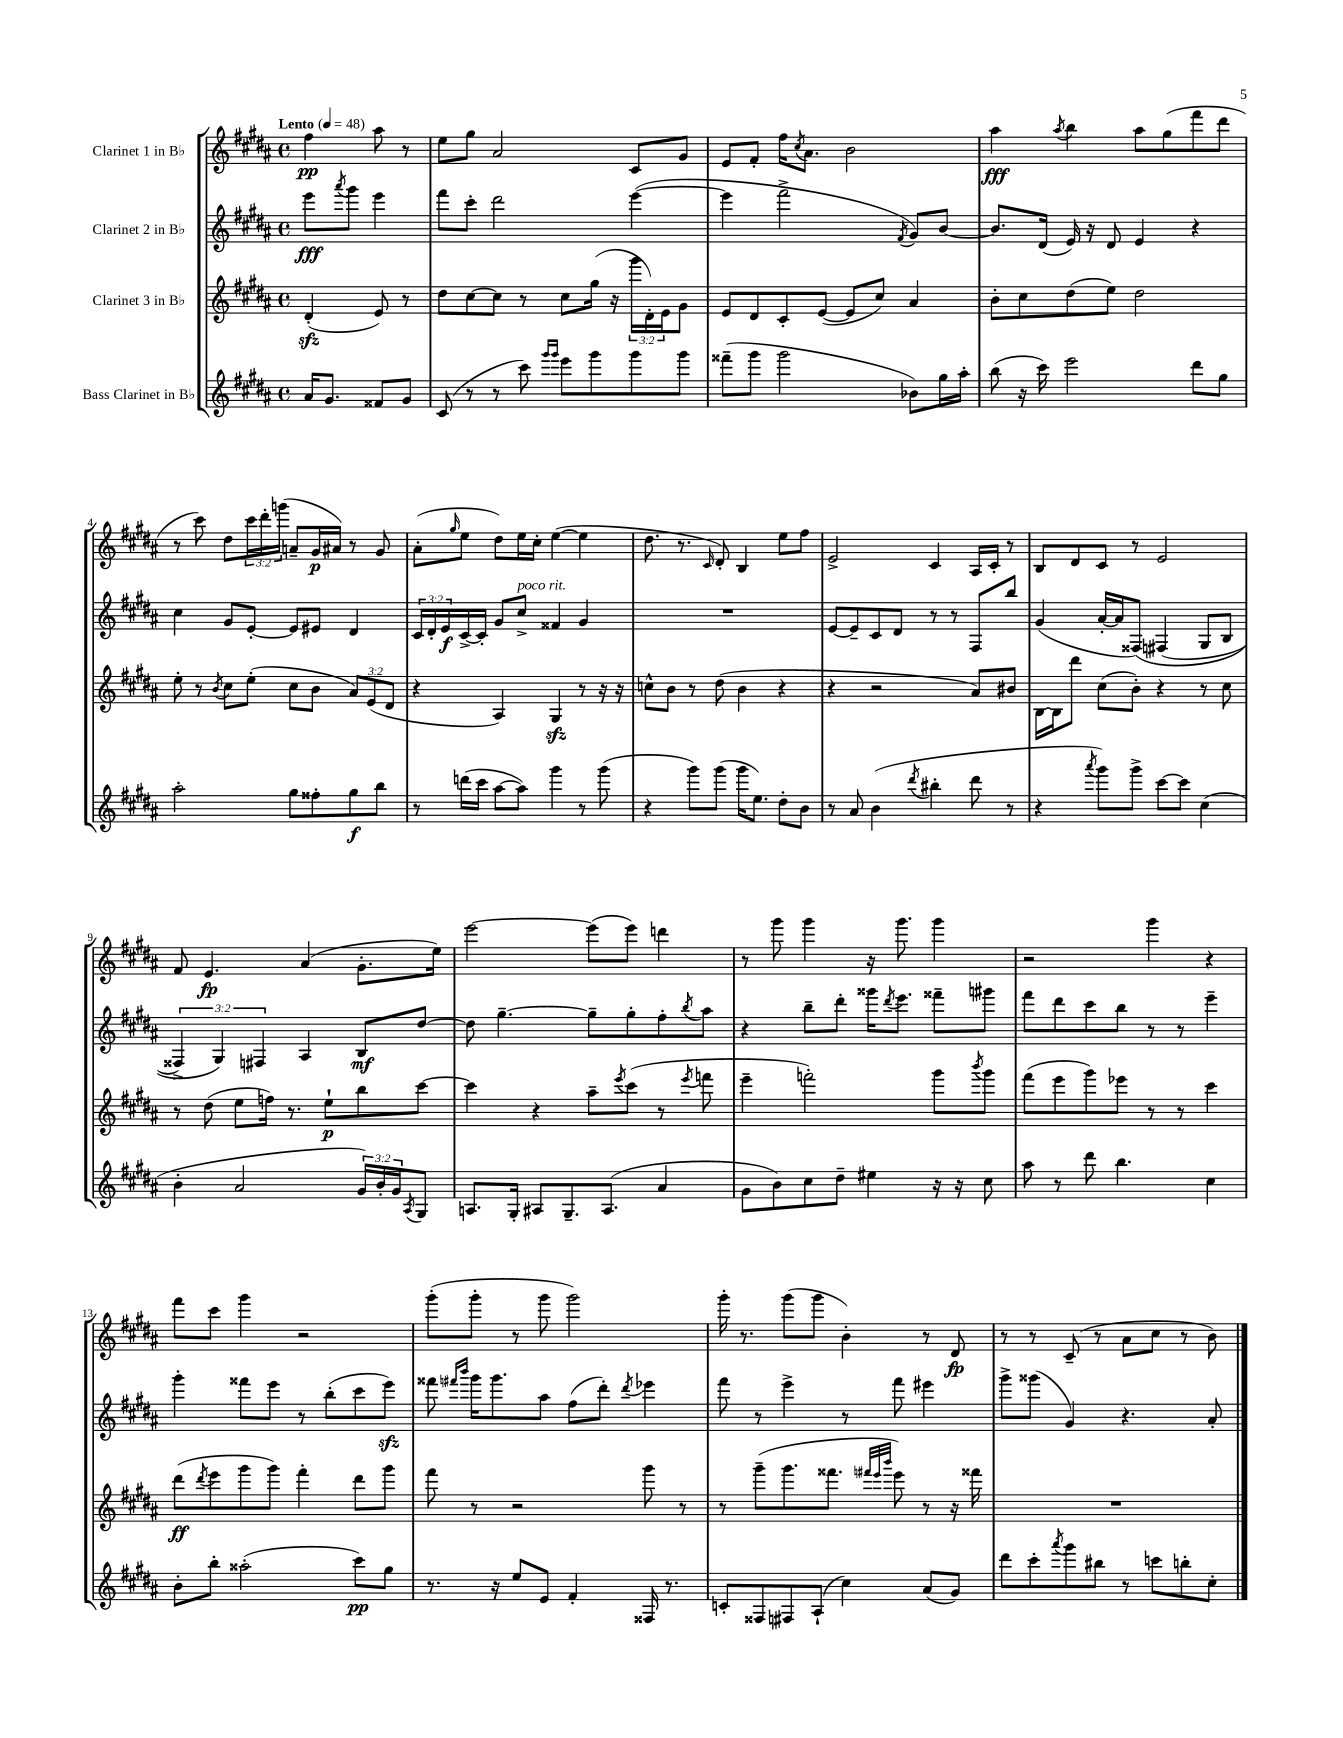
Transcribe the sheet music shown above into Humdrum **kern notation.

**kern	**kern	**kern	**kern
*staff4	*staff3	*staff2	*staff1
*clefG2	*clefG2	*clefG2	*clefG2
*k[f#c#g#d#a#]	*k[f#c#g#d#a#]	*k[f#c#g#d#a#]	*k[f#c#g#d#a#]
*M4/4	*M4/4	*M4/4	*M4/4
*met(c)	*met(c)	*met(c)	*met(c)
*MM48	*MM48	*MM48	*MM48
16a#/LK	(4d#'/	8eee\L	4ff#\
8.g#/J	.	.	.
.	.	8qaaa#/	.
.	.	8ggg#\J	.
8f##/L	8e/)	4eee\	8aa#\
8g#/J	8r	.	8r
=	=	=	=
(8c#/	8dd#\L	8fff#\L	8ee\L
8r	[8cc#\	8ccc#'\J	8gg#\J
8r	8cc#\]J	2ddd#\	2a#/
8ccc#\)	8r	.	.
16qqggg#/LL	.	.	.
16qqggg#/JJ	.	.	.
8eee\L	8cc#\L	.	.
8ggg#\	(16gg#\Jk	.	.
.	16r	.	.
8ggg#\	24ggg#\LL	([4eee\	8c#/L
.	24d#'\)	.	.
.	24e\J	.	.
8ggg#\J	8g#\J	.	8g#/J
=	=	=	=
(8fff##~\L	8e/L	4eee\]	8e/L
8ggg#\J	8d#/	.	8f#'/J
2ggg#\	8c#'/	2fff#^\	16ff#\LK
.	.	.	8qcc#/
.	.	.	8.a#\J
.	([8e/J	.	.
.	8e/]L	.	2b\
.	8cc#/J)	.	.
.	.	8qf#/	.
8b-\L)	4a#/	8g#/L)	.
16gg#\L	.	[8b/J	.
16aa#'\JJ	.	.	.
=	=	=	=
(8bb\	8b'\L	8.b/]L	4aa#\
16r	8cc#\	.	.
16ccc#\)	.	(16d#/Jk	.
.	.	.	8qaa#/
2eee\	(8dd#\	16e/)	4bb\
.	.	16r	.
.	8ee\J)	8d#/	.
.	2dd#\	4e/	8aa#\L
.	.	.	(8gg#\
8ddd#\L	.	4r	8fff#\
8gg#\J	.	.	8ddd#\J
=	=	=	=
2aa#'\	8ee'\	4cc#\	8r
.	8r	.	8ccc#\)
.	8qb/	.	.
.	8cc#\L	8g#/L	8dd#\L
.	(8ee'\J	[8e'/J	24ccc#\L
.	.	.	24ddd#'\
.	.	.	(24ggg\JJ
8gg#\L	8cc#\L	8e/]L	8a~/L
8ff##'\	8b\J	8e#/J	16g#/L
.	.	.	16a#/JJ)
8gg#\	12a#/L)	4d#/	8r
.	(12e/	.	.
8bb\J	.	.	8g#/
.	12d#/J	.	.
=	=	=	=
8r	4r	24c#/LL	(8a#'\L
.	.	24d#'/	.
.	.	24e/	.
.	.	.	16qqgg#/
(16ddd\LL	.	[16c#^/	8ee\J
16ccc#\JJ	.	16c#'/]JJ	.
[8aa#\L	4A#/)	8g#/L	8dd#\L)
8aa#\]J)	.	8cc#^/J	16ee\L
.	.	.	16cc#'\JJ
4ggg#\	4G#/	4f##/	([4ee\
8r	8r	4g#/	4ee\]
(8ggg#\	16r	.	.
.	16r	.	.
=	=	=	=
4r	8cc^^\L	1r	8.dd#\
.	8b\J	.	.
.	.	.	8.r
8ggg#\L)	8r	.	.
.	.	.	16qqc#/
(8ggg#\J	(8dd#\	.	8d#'/)
16ggg#\LK	4b\	.	4B/
8.ee\J)	.	.	.
8dd#'\L	4r	.	8ee\L
8b\J	.	.	8ff#\J
=	=	=	=
8r	4r	[8e/L	2e^/
8a#/	.	8e~/]	.
(4b\	2r	8c#/	.
.	.	8d#/J	.
8qddd#/	.	.	.
4bb#'\	.	8r	4c#/
.	.	8r	.
8ddd#\	8a#/L)	8F#/L	16A#/LL
.	.	.	16c#'/JJ
8r	8b#/J	8bb/J	8r
=	=	=	=
4r	[16B\LL	(4g#/	8B/L
.	16B\]J	.	.
.	8ddd#\J	.	8d#/
8qaaa#/	.	.	.
8ggg#\L)	(8cc#\L	[16a#'/LL	8c#/J
.	.	16a#/]J	.
8ggg#^\J	8b'\J)	&(8F##/J)	8r
[8ccc#\L	4r	(4F#/	2e/
8ccc#\]J	.	.	.
(4cc#\	8r	8G#/L	.
.	8cc#\	8B/J	.
=	=	=	=
4b'\	8r	6F##^/)	8f#/
.	(8dd#\	.	4.e/
.	.	6G#/&)	.
2a#/	8ee\L	.	.
.	.	6F#/	.
.	16ff\Jk)	.	.
.	8.r	.	.
.	.	4A#/	(4a#/
.	8ee`\L	.	.
24g#/LL)	8bb\	8B/L	8.g#'\L
24b'/	.	.	.
24g#/J	.	.	.
8qA#/	.	.	.
8G#/J	[8ccc#\J	[8dd#/J	.
.	.	.	16ee\Jk)
=	=	=	=
8.A/L	4ccc#\]	8dd#\]	[2eee\
.	.	[4.gg#~\	.
16G#'/Jk	.	.	.
8A#/L	4r	.	.
8.G#~/	.	.	.
.	8aa#~\L	8gg#~\]L	(8eee\]L
(8.A#/J	.	.	.
.	8qeee/	.	.
.	(8ccc#\J	8gg#'\	8eee\J)
4a#/	8r	8ff#'\	4ddd\
.	8qeee/	8qbb/	.
.	8fff\	8aa#\J	.
=	=	=	=
8g#\L	4eee~\	4r	8r
8b\)	.	.	8ggg#\
8cc#\	2fff'\)	8bb~\L	4ggg#\
8dd#~\J	.	8ddd#'\J	.
4ee#\	.	16ggg##\LK	16r
.	.	8qddd#/	.
.	.	8.eee\J	8.ggg#\
16r	8ggg#\L	8fff##~\L	4ggg#\
16r	.	.	.
.	8qbbb/	.	.
8cc#\	8ggg#\J	8ggg#\J	.
=	=	=	=
8aa#\	(8fff#\L	8fff#\L	2r
8r	8eee\	8ddd#\	.
8ddd#\	8ggg#\)	8ccc#\	.
4.bb\	8eee-\J	8bb\J	.
.	8r	8r	4ggg#\
.	8r	8r	.
4cc#\	4ccc#\	4eee~\	4r
=	=	=	=
8b'\L	(8ddd#\L	4ggg#'\	8fff#\L
.	8qddd#/	.	.
8bb'\J	8eee\	.	8ccc#\J
(2aa##'\	8ggg#\	8fff##\L	4ggg#\
.	8ggg#\J)	8eee\J	.
.	4fff#'\	8r	2r
.	.	(8bb'\L	.
8ccc#\L)	8ddd#\L	8ccc#\	.
8gg#\J	8ggg#\J	8eee\J)	.
=	=	=	=
8.r	8fff#\	8fff##\	(8ggg#'\L
.	.	16qqfff#/LL	.
.	.	16qqbbb/JJ	.
.	8r	16ggg#\LK	8ggg#'\J
16r	.	8.ggg#\	.
8ee/L	2r	.	8r
8e/J	.	8aa#\J	8ggg#\
4f#'/	.	(8ff#\L	2ggg#\)
.	.	8ddd#'\J)	.
.	.	8qddd#/	.
16F##/	8ggg#\	4eee-\	.
8.r	.	.	.
.	8r	.	.
=	=	=	=
8c'/L	8r	8fff#\	16ggg#'\
.	.	.	8.r
8F##/	(8ggg#~\L	8r	.
8F#/	8.ggg#\	4eee^\	(8ggg#\L
(8A#`/J	.	.	8ggg#\J
.	8.fff##\J	.	.
4cc#\)	.	8r	4b'\)
.	32qqfff#/LLL	.	.
.	32qqeee/	.	.
.	32qqbbb/JJJ	.	.
.	8eee\)	8fff#\	.
(8a#/L	8r	4eee#\	8r
8g#/J)	16r	.	8d#/
.	16fff##\	.	.
=	=	=	=
8ddd#\L	1r	8ggg#^\L	8r
8ccc#'\	.	(8ggg##\J	8r
8qaaa#/	.	.	.
8ggg#\	.	4g#/)	(8c#~/
8bb#\J	.	.	8r
8r	.	4.r	8a#\L
8ccc\L	.	.	8cc#\J
8bb'\	.	.	8r
8cc#'\J	.	8a#'/	8b\)
==	==	==	==
*-	*-	*-	*-
